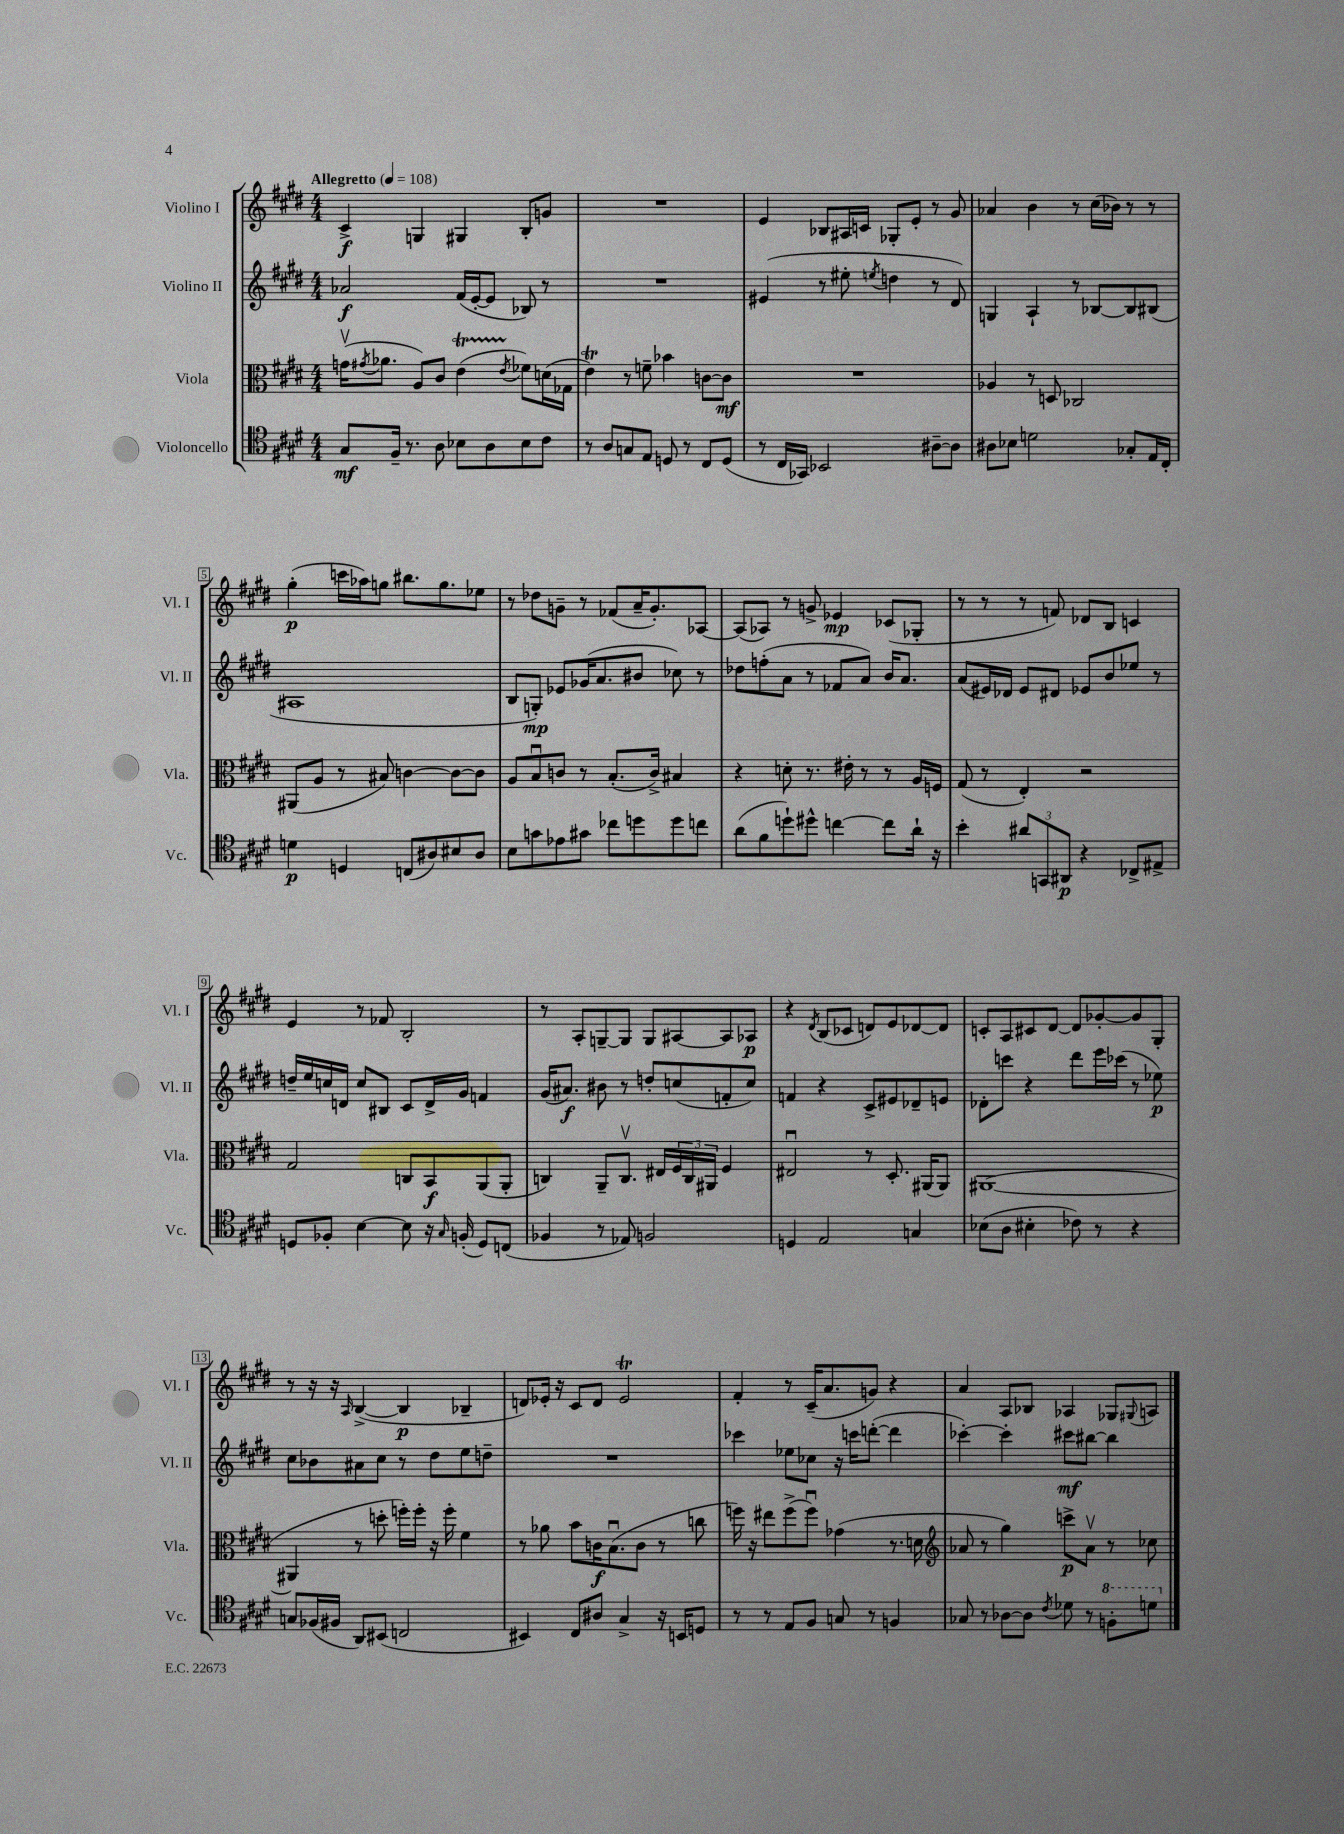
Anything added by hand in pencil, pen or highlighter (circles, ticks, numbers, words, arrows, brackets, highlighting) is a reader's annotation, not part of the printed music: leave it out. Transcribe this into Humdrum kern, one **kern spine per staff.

**kern	**dynam	**kern	**dynam	**kern	**dynam	**kern	**dynam
*part4	*part4	*part3	*part3	*part2	*part2	*part1	*part1
*staff4	*staff4	*staff3	*staff3	*staff2	*staff2	*staff1	*staff1
*I"Violoncello	*	*I"Viola	*	*I"Violino II	*	*I"Violino I	*
*I'Vc.	*	*I'Vla.	*	*I'Vl. II	*	*I'Vl. I	*
*clefC4	*	*clefC3	*	*clefG2	*	*clefG2	*
*k[f#c#g#d#]	*	*k[f#c#g#d#]	*	*k[f#c#g#d#]	*	*k[f#c#g#d#]	*
*M4/4	*	*M4/4	*	*M4/4	*	*M4/4	*
*MM108	*	*MM108	*	*MM108	*	*MM108	*
=1	=1	=1	=1	=1	=1	=1	=1
!	!	!	!	!	!	!LO:TX:a:B:t=Allegretto	!
8G#/L	mf	(16gnv\KL	.	2a-X/	f	4c#^/	f
.	.	8qg#X/	.	.	.	.	.
.	.	8.a-X\J	.	.	.	.	.
16F#~/Jk	.	.	.	.	.	.	.
8.r	.	.	.	.	.	.	.
.	.	8A/L)	.	.	.	4Gn/	.
8A\	.	8c#/J	.	.	.	.	.
8B-X\L	.	(4eT\	.	(16f#/LL	.	4G#X/	.
.	.	.	.	[16e'/J	.	.	.
8A\	.	.	.	8e/J]	.	.	.
.	.	8qe/	.	.	.	.	.
8B-\	.	8f-X\L)	.	8B-X/)	.	8B'/L	.
8c#\J	.	(16dn\L	.	8r	.	8gn/J	.
.	.	16G-X\JJ	.	.	.	.	.
=2	=2	=2	=2	=2	=2	=2	=2
8r	.	4eT\)	.	1r	.	1r	.
8A/L	.	.	.	.	.	.	.
8Gn/	.	8r	.	.	.	.	.
8E/J	.	8fn~\	.	.	.	.	.
8Dn/	.	4b-X\	.	.	.	.	.
8r	.	.	.	.	.	.	.
8C#/L	.	[8cn\L	.	.	.	.	.
(8D/J	.	8c\J]	mf	.	.	.	.
=3	=3	=3	=3	=3	=3	=3	=3
8r	.	1r	.	(4e#X/	.	4e/	.
16C#/LL	.	.	.	.	.	.	.
16GG-X/JJ)	.	.	.	.	.	.	.
2BB-X/	.	.	.	8r	.	8B-X/L	.
.	.	.	.	8ee#X'\	.	16A#X/L	.
.	.	.	.	.	.	16cn/JJ	.
.	.	.	.	8qeen/	.	.	.
.	.	.	.	4ddn\	.	8G-X'/L	.
.	.	.	.	.	.	8e'/J	.
[8A#X~\L	.	.	.	8r	.	8r	.
8A#\J]	.	.	.	8d#/)	.	8g#/	.
=4	=4	=4	=4	=4	=4	=4	=4
8A#X\L	.	4A-X/	.	4Gn/	.	4a-X/	.
8B-X\J	.	.	.	.	.	.	.
2dn\	.	8r	.	4A`/	.	4b\	.
.	.	8Dn/	.	.	.	.	.
.	.	2C-X/	.	8r	.	8r	.
.	.	.	.	[8B-X/L	.	(16cc#\LL	.
.	.	.	.	.	.	16b-X\JJ)	.
8G-X'/L	.	.	.	8B-/]	.	8r	.
16E/L	.	.	.	(8B#X/J	.	8r	.
16C#'/JJ	.	.	.	.	.	.	.
!!LO:LB:g=z
=5	=5	=5	=5	=5	=5	=5	=5
4dn\	p	(8AA#X/L	.	1A#X	.	(4gg#'\	p
.	.	8A/J	.	.	.	.	.
4Dn/	.	8r	.	.	.	16cccn\LL	.
.	.	.	.	.	.	16aa-X\J)	.
.	.	8B#X/)	.	.	.	8ggn\J	.
(8Cn/L	.	[4cn\	.	.	.	8.bb#X\L	.
8A#X/)	.	.	.	.	.	.	.
.	.	.	.	.	.	8.gg\	.
8B#X/	.	8c\L_	.	.	.	.	.
8A#/J	.	8c\J]	.	.	.	8ee-X\J	.
=6	=6	=6	=6	=6	=6	=6	=6
8B\L	.	8A/L	.	8B/L	.	8r	.
8gn\	.	8Bu/	.	8Gn'/J)	mp	8dd-X\L	.
8e-X\	.	8cn/J	.	8e-X/L	.	8gn~\J	.
8g#X\J	.	8r	.	(16g-X/K	.	8r	.
.	.	.	.	8.a/	.	.	.
8cc-X\L	.	(8.B'/L	.	.	.	(8f-X/L	.
8ddn\	.	.	.	8b#X/J	.	16a~/K	.
.	.	16c^/Jk)	.	.	.	8.g'/)	.
8dd\	.	4B#X/	.	8cc-X\)	.	.	.
8ccn\J	.	.	.	8r	.	[8A-X/J	.
=7	=7	=7	=7	=7	=7	=7	=7
(8a\L	.	4r	.	8dd-X\L	.	(8A-/L]	.
8f#\	.	.	.	(8ffn'\	.	8A-X/J)	.
8ddn`\)	.	8dn'\	.	8a\J	.	8r	.
8dd#X^^\J	.	8.r	.	8r	.	8gn^/	.
[4ccn\	.	.	.	8f-X/L	.	4e-X/	mp
.	.	16e#X'\	.	.	.	.	.
.	.	8r	.	8a/J)	.	.	.
8cc\L]	.	8r	.	16b/KL	.	(8c-X/L	.
.	.	.	.	8.a/J	.	.	.
16a`\Jk	.	16A/LL	.	.	.	8G-X'/J	.
16r	.	16Fn/JJ	.	.	.	.	.
=8	=8	=8	=8	=8	=8	=8	=8
4b'\	.	(8G#/	.	(8a/L	.	8r	.
.	.	8r	.	16e#X/L)	.	8r	.
.	.	.	.	16d-X/JJ	.	.	.
12a#X/L	.	4E'/)	.	8e#/L	.	8r	.
12GGn/	.	.	.	.	.	.	.
.	.	.	.	8d#X/J	.	8fn/)	.
12AA#X/J	p	.	.	.	.	.	.
4r	.	2r	.	8e-X/L	.	8d-X/L	.
.	.	.	.	8b/	.	8B/J	.
8C-X^/L	.	.	.	8ee-X/J	.	4cn/	.
8E#X^/J	.	.	.	8r	.	.	.
!!LO:LB:g=z
=9	=9	=9	=9	=9	=9	=9	=9
8Dn/L	.	2G#/	.	16ddn~/LL	.	4e/	.
.	.	.	.	16ee/	.	.	.
8F-X'/J	.	.	.	16ccn/	.	.	.
.	.	.	.	16dn/JJ	.	.	.
[4B\	.	.	.	8cc/L	.	8r	.
.	.	.	.	8B#X/J	.	8f-X/	.
8B\]	.	8Cn/L	.	8c#/L	.	2B'/	.
16r	.	8BB/	f	16d^/L	.	.	.
16qqG#/	.	.	.	.	.	.	.
(16Fn'/	.	.	.	16g#/JJ	.	.	.
8D/L)	.	(8AA/	.	4fn/	.	.	.
(8Cn/J	.	8AA'/J	.	.	.	.	.
=10	=10	=10	=10	=10	=10	=10	=10
4F-X/	.	4Cn/)	.	(16g#/KL	.	8r	.
.	.	.	.	8.a#X/J)	f	.	.
.	.	.	.	.	.	8A'/L	.
8r	.	8AA~/L	.	8b#X\	.	[8Gn~/	.
8E-X/)	.	8.Cv/J	.	8r	.	8G/J]	.
2Fn/	.	.	.	8ddn'/L	.	8G/L	.
.	.	16E#X/LL	.	.	.	.	.
.	.	24F#/	.	(8ccn/	.	[8A#X/	.
.	.	24C/	.	.	.	.	.
.	.	24AA#X/JJ	.	.	.	.	.
.	.	4F#/	.	8fn'/	.	8A#/]	.
.	.	.	.	8cc/J)	.	8A-X/J	p
=11	=11	=11	=11	=11	=11	=11	=11
4Dn/	.	2E#Xu/	.	4fn/	.	4r	.
.	.	.	.	.	.	8qd#/	.
2E/	.	.	.	4r	.	(8B/L	.
.	.	.	.	.	.	8c-X/J	.
.	.	8r	.	8c#^/L	.	8dn/L)	.
.	.	8.D#'/	.	8e#X/	.	8e/	.
4Gn/	.	.	.	8d-X~/	.	[8d-X/	.
.	.	(16AA#X/KL	.	.	.	.	.
.	.	8AA#/J)	.	8en/J	.	8d-/J]	.
=12	=12	=12	=12	=12	=12	=12	=12
(8B-X\L	.	([1AA#X	.	8d-X'\L	.	8cn'/L	.
8A\J	.	.	.	8cccn\J	.	8A/	.
4B#X'\	.	.	.	4r	.	8c#X/	.
.	.	.	.	.	.	[8d#/J	.
8c-X\)	.	.	.	8ddd#\L	.	8d#/L]	.
8r	.	.	.	16eee\L	.	[8g-X'/	.
.	.	.	.	(16ccc-X\JJ	.	.	.
4r	.	.	.	8r	.	8g-/]	.
.	.	.	.	8ee-X\)	p	8G#'/J	.
!!LO:LB:g=z
=13	=13	=13	=13	=13	=13	=13	=13
8Gn/L	.	4AA#X/]	.	8cc#\L	.	8r	.
(16F-X/L	.	.	.	8b-X\	.	16r	.
16F#X/JJ	.	.	.	.	.	16r	.
.	.	.	.	.	.	16qqA/	.
8AA/L)	.	8r	.	8a#X\	.	([4B^/	.
(8BB#X/J	.	8ddn'\	.	8cc#\J	.	.	.
2Cn/	.	16ffn'\LL)	.	8r	.	4B/]	p
.	.	16ff'\JJ	.	.	.	.	.
.	.	16r	.	8dd#\L	.	.	.
.	.	16ff'\	.	.	.	.	.
.	.	4f#\	.	8ee\	.	4B-X~/	.
.	.	.	.	8ddn~\J	.	.	.
=14	=14	=14	=14	=14	=14	=14	=14
4BB#X/)	.	8r	.	1r	.	8dn/L)	.
.	.	8a-X\	.	.	.	16e-X'/Jk	.
.	.	.	.	.	.	16r	.
8C#/L	.	8b\L	.	.	.	8c#/L	.
8A#X/J	.	16cn\K	f	.	.	8d/J	.
.	.	(8.Bu\	.	.	.	.	.
4G#^/	.	.	.	.	.	2e-T/	.
.	.	8c\J	.	.	.	.	.
16r	.	8r	.	.	.	.	.
16BBn/KL	.	.	.	.	.	.	.
8Dn/J	.	8ccn\	.	.	.	.	.
=15	=15	=15	=15	=15	=15	=15	=15
8r	.	16ffn\)	.	4ccc-X\	.	4f#'/	.
.	.	16r	.	.	.	.	.
8r	.	8ee#X\L	.	.	.	.	.
8E/L	.	(8ff^\	.	8ee-X\L	.	8r	.
8F#/J	.	8ffu\J)	.	8cc-X\J	.	(16c#~/KL	.
.	.	.	.	.	.	8.a/	.
8Gn/	.	(4g-X\	.	16r	.	.	.
.	.	.	.	16cccn\KL	.	.	.
8r	.	.	.	([8dddn'\J	.	8gn/J)	.
4Fn/	.	8.r	.	4ddd\]	.	4r	.
.	.	16dn\	.	.	.	.	.
=16	=16	=16	=16	=16	=16	=16	=16
*	*	*clefG2	*	*	*	*	*
8G-X/	.	8a-X/	.	[4ccc-X'\)	.	4a/	.
8r	.	8r	.	.	.	.	.
[8A-X\L	.	4gg#\)	.	4ccc-'\]	.	8A/L	.
8A-\J]	.	.	.	.	.	8B-X/J	.
8qc#/	.	.	.	.	.	.	.
8d-X\	.	8cccn^\L	p	8ccc#X\L	mf	4A-X/	.
8r	.	8a-v\J	.	[8bb#X\J	.	.	.
*8va	*	*	*	*	*	*	*
8fn'\L	.	8r	.	4bb#\]	.	8G-X/L	.
.	.	.	.	.	.	8qqG#X/	.
8ddn\J	.	8cc-X\	.	.	.	8An/J	.
*X8va	*	*	*	*	*	*	*
==	==	==	==	==	==	==	==
*-	*-	*-	*-	*-	*-	*-	*-
